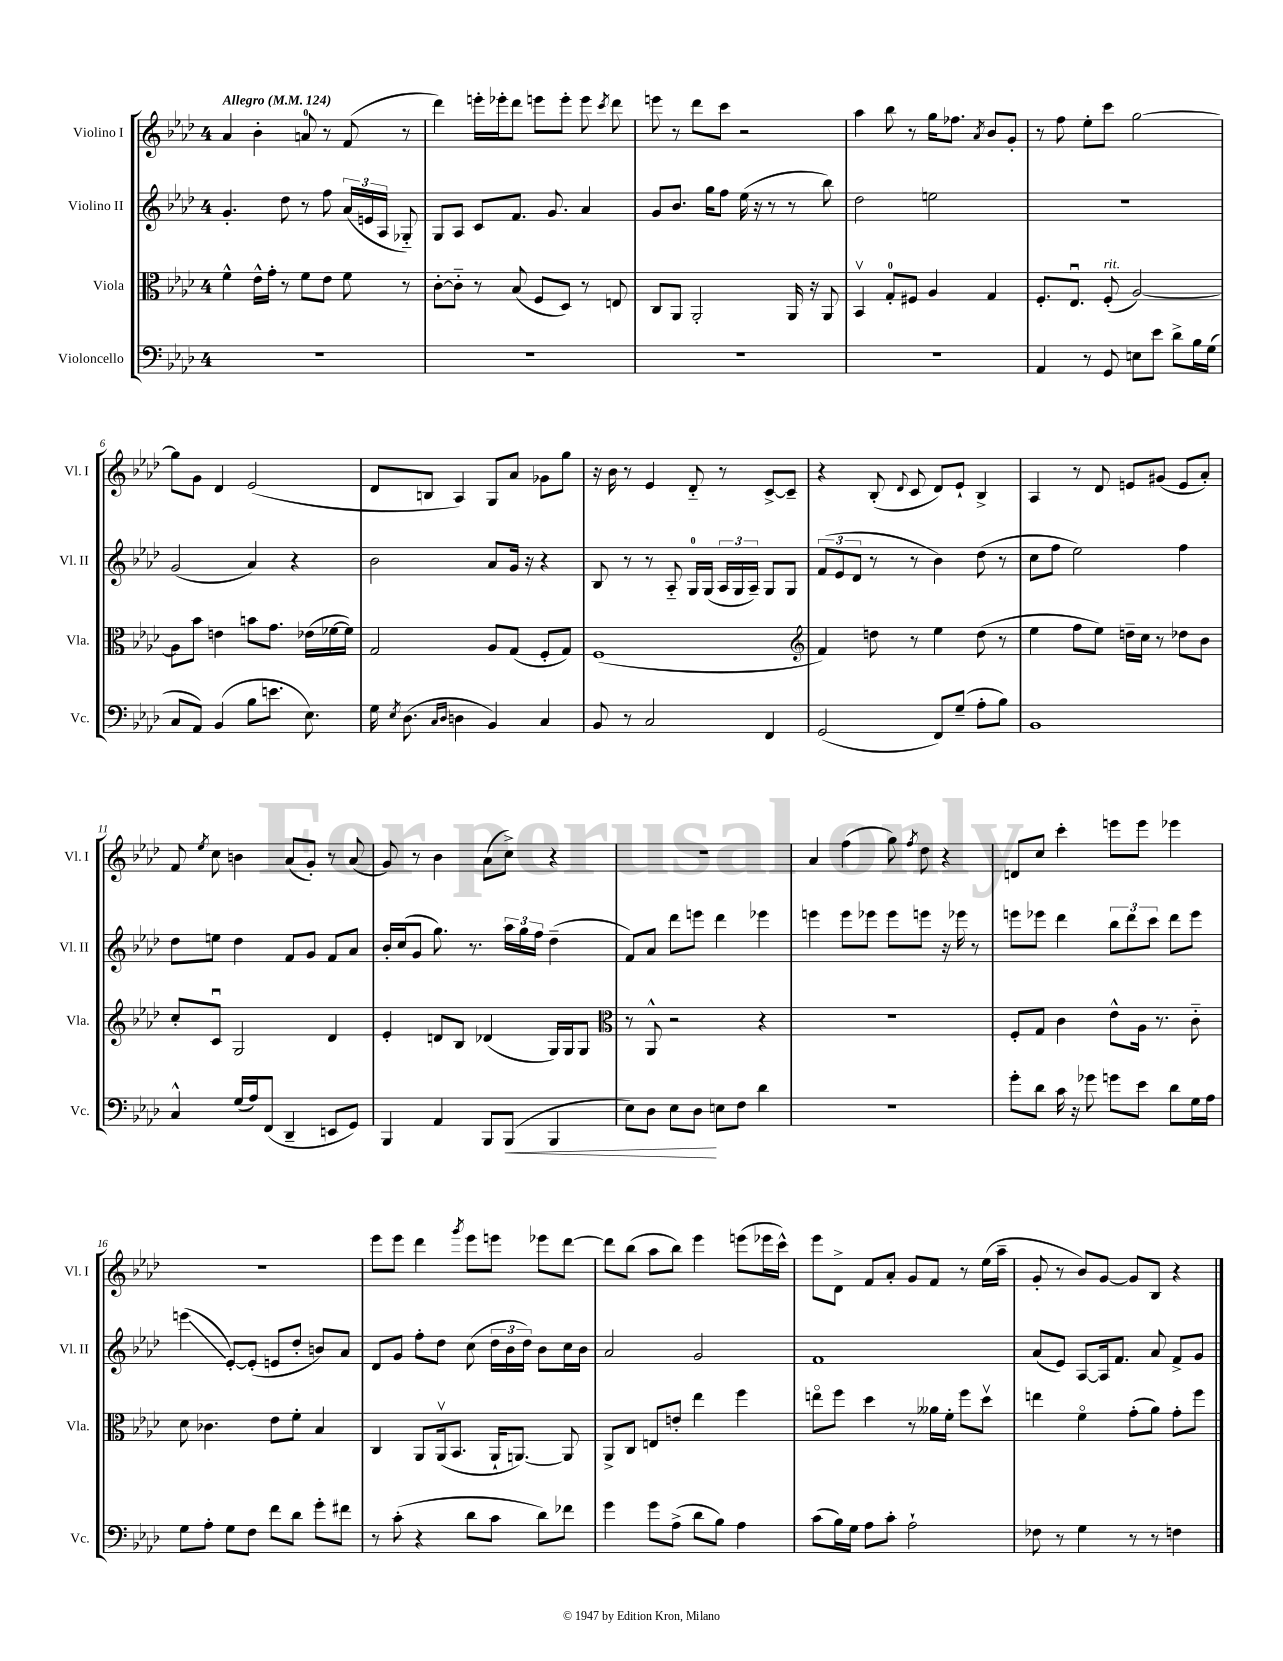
<<
\new StaffGroup <<
\new Staff = "s0" \with { instrumentName = "Violino I" shortInstrumentName = "Vl. I" } {
    \clef treble \key aes \major \once \override Staff.TimeSignature.style = #'single-digit \time 4/4 \tempo "Allegro" 4 = 124
    \autoBeamOff aes'4 bes'4-. a'8-0 r8 f'8( r8 |
    des'''4) e'''16[-. ees'''16-. des'''8] e'''8[ e'''8]-. e'''8 \acciaccatura { c'''8 } des'''8 |
    e'''8 r8 des'''8[ c'''8] r2 |
    aes''4 bes''8 r8 g''16[ fes''8.] \acciaccatura { aes'8 } bes'8[ g'8]-. |
    r8 f''8 ees''8[-. c'''8] g''2~ |
    g''8[ g'8] des'4 ees'2( |
    des'8[ b8] aes4) g8[ aes'8] ges'8[ g''8] |
    r16 bes'16 r8 ees'4 des'8-_ r8 c'8[~-> c'8]-- |
    r4 bes8-.( \appoggiatura { des'8 } c'8 des'8[) ees'8]-! bes4-> |
    aes4 r8 des'8 e'8[ gis'8]( e'8[ aes'8]-.) |
    f'8 \acciaccatura { ees''8 } c''8 b'4 aes'8[( g'8]-.) r8 aes'8( |
    g'8) r8 bes'4 aes'8[( c''8]->) r4 |
    R1 |
    aes'4 f''4( g''8) \acciaccatura { f''8 } des''8 r4 |
    d'8[ c''8] c'''4-. e'''8[ e'''8] ees'''4 |
    r1 |
    ees'''8[ ees'''8] des'''4 \acciaccatura { g'''8 } ees'''8[ e'''8] ees'''8[ des'''8]~ |
    des'''8[ bes''8]( aes''8[ bes''8]) ees'''4 e'''8[( ees'''16 c'''16]-^) |
    ees'''8[ des'8]-> f'8[ aes'8]-. g'8[ f'8] r8 ees''16[( aes''16]-- |
    g'8-. r8 bes'8[) g'8]~ g'8[ bes8] r4 \bar "|." |
}
\new Staff = "s1" \with { instrumentName = "Violino II" shortInstrumentName = "Vl. II" } {
    \clef treble \key aes \major \once \override Staff.TimeSignature.style = #'single-digit \time 4/4
    \autoBeamOff g'4.-. des''8 r8 f''8 \tuplet 3/2 { aes'16[( e'16 aes16] } ges8-_) |
    g8[ aes8] c'8[ f'8.] g'8. aes'4 |
    g'8[ bes'8.] g''16[ f''8] ees''16( r16 r8 r8 bes''8) |
    des''2 e''2 |
    R1 |
    g'2( aes'4) r4 |
    bes'2 aes'8[ g'16] r16 r4 |
    bes8 r8 r8 aes8-_ g16[-0 g16]( \tuplet 3/2 { aes16[ g16 aes16]--) } g8[ g8] |
    \tuplet 3/2 { f'8[( ees'8 des'8] } r8 r8 bes'4) des''8( r8 |
    c''8[ f''8] ees''2) f''4 |
    des''8[ e''8] des''4 f'8[ g'8] f'8[ aes'8] |
    bes'16[-. c''16( g'8] g''8.) r8. \tuplet 3/2 { aes''16[ g''16 f''16] } des''4--( |
    f'8[) aes'8] des'''8[ e'''8] des'''4 ees'''4 |
    e'''4 e'''8[ ees'''8] ees'''8[ e'''8] r16 ees'''16 r8 |
    e'''8[ ees'''8] des'''4 \tuplet 3/2 { bes''8[ des'''8 c'''8] } des'''8[ ees'''8] |
    e'''4\glissando( ees'8[~-.) ees'8]-.( e'8[ des''8]-. b'8[) aes'8] |
    des'8[ g'8] f''8[-. des''8] c''8( \tuplet 3/2 { des''16[ bes'16 des''16]) } bes'8[ c''16 bes'16] |
    aes'2 g'2 |
    f'1 |
    aes'8[( ees'8]) aes8[~ aes16 f'8.] aes'8 f'8[-> g'8] \bar "|." |
}
\new Staff = "s2" \with { instrumentName = "Viola" shortInstrumentName = "Vla." } {
    \clef alto \key aes \major \once \override Staff.TimeSignature.style = #'single-digit \time 4/4
    \autoBeamOff f'4-^ ees'16[-^ g'16]-. r8 f'8[ ees'8] f'8 r8 |
    c'8[~-. c'8]-_ r8 bes8( f8[ des8]) r8 e8 |
    c8[ aes,8] aes,2-. aes,16 r16 aes,8 |
    bes,4\upbow g8[-0-. fis8] aes4 g4 |
    f8.[-. ees8.]\downbow f8-.^\markup { \italic "rit." }( aes2~) |
    aes8[ bes'8] e'4 b'8[ g'8.] ees'16[( fes'16~ fes'16]) |
    g2 aes8[ g8]( f8[-. g8]) |
    f1( |
    \clef treble f'4) d''8 r8 ees''4 d''8( r8 |
    ees''4 f''8[ ees''8]) d''16[-- c''16] r8 des''8[ bes'8] |
    c''8[-. c'8]\downbow g2 des'4 |
    ees'4-. d'8[ bes8] des'4( g16[) g16 g8] |
    \clef alto r8 aes,8-^ r2 r4 |
    R1 |
    f8[-. g8] c'4 ees'8[-^ aes16] r8. c'8-_ |
    des'8 ces'4. ees'8[ f'8]-. bes4 |
    c4 aes,8[ aes,16\upbow( bes,8.] aes,16[-! a,8.]~) a,8 |
    aes,8[-> c8] e8[ e'8]-. ees''4 f''4 |
    e''8[\flageolet f''8] des''4 r8 aeses'16[ f'16]-. f''8[ des''8]\upbow |
    e''4 f'4\flageolet g'8[-.( aes'8]) g'8[-. f''8] \bar "|." |
}
\new Staff = "s3" \with { instrumentName = "Violoncello" shortInstrumentName = "Vc." } {
    \clef bass \key aes \major \once \override Staff.TimeSignature.style = #'single-digit \time 4/4
    \autoBeamOff R1 |
    R1 |
    R1 |
    R1 |
    aes,4 r8 g,8 e8[ ees'8] des'8[-> bes16 g16]( |
    c8[ aes,8]) bes,4( bes8[ e'8.] ees8.) |
    g16 \acciaccatura { ees8 } des8.( \grace { c16[ des16] } d4 bes,4) c4 |
    bes,8 r8 c2 f,4 |
    g,2( f,8[) g8]--( aes8[-. bes8]) |
    bes,1 |
    c4-^ g16[( aes16) f,8]( des,4-- e,8[ g,8]) |
    bes,,4 aes,4 bes,,8[ bes,,8]\<( bes,,4 |
    ees8[) des8] ees8[ des8]\! e8[ f8] des'4 |
    R1 |
    g'8[-. des'8] c'16 r16 ges'8 g'8[ ees'8] des'8[ g16 aes16] |
    g8[ aes8]-. g8[ f8] f'8[ des'8] g'8[-. fis'8] |
    r8 c'8-.( r4 des'8[ c'8] des'8[) fes'8] |
    g'4 g'8[ aes8]->( des'8[ bes8]) aes4 |
    c'8[( bes16) g16] aes8[ c'8]-. aes2-! |
    fes8 r8 g4 r8 r8 f4 \bar "|." |
}
>>
>>
